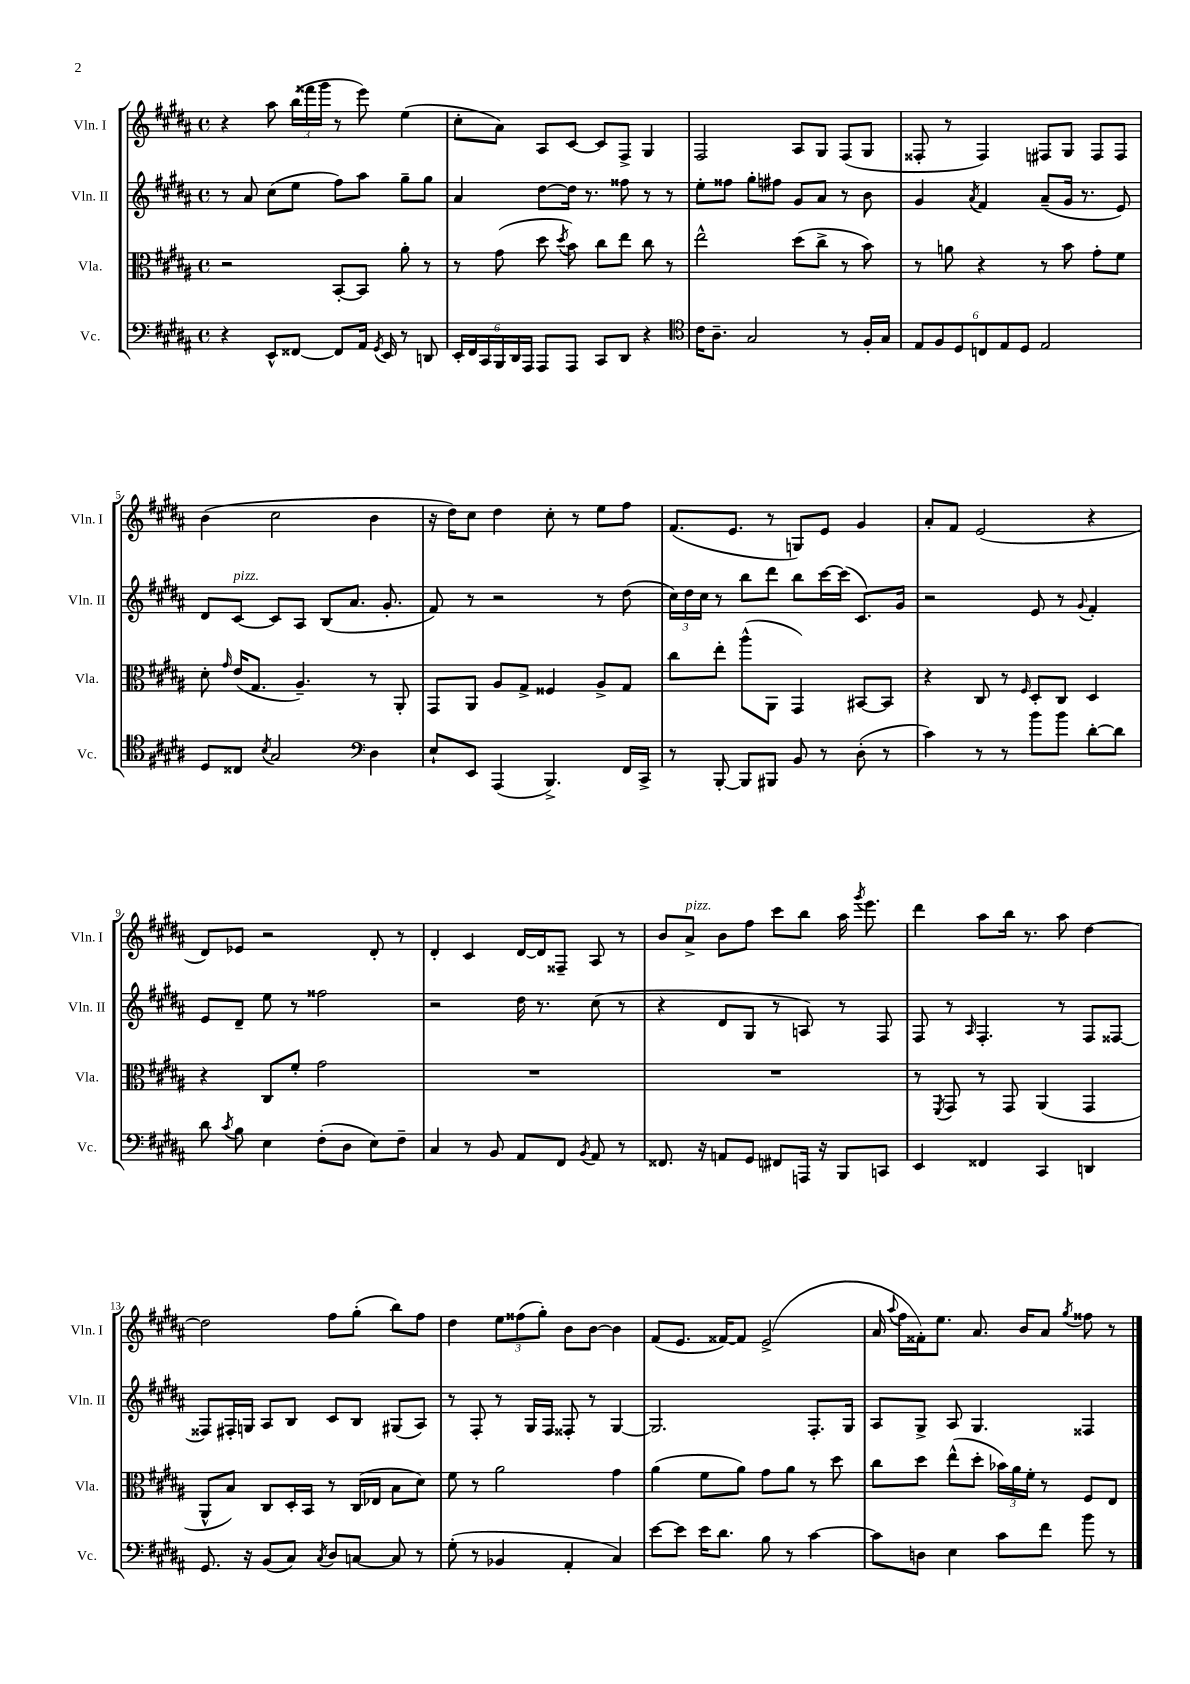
<<
\new StaffGroup <<
\new Staff = "s0" \with { instrumentName = "Vln. I" shortInstrumentName = "Vln. I" } {
    \clef treble \key b \major \defaultTimeSignature \time 4/4
    \autoBeamOff r4 ais''8 \tuplet 3/2 { b''16[( fisis'''16 gis'''16] } r8 e'''8) e''4( |
    cis''8[-. ais'8]) ais8[ cis'8]~ cis'8[ fis8]-> gis4 |
    fis2 ais8[ gis8] fis8[( gis8] |
    fisis8-. r8 fisis4) fis8[ gis8] fis8[ fis8] |
    b'4( cis''2 b'4 |
    r16 dis''16[) cis''8] dis''4 cis''8-. r8 e''8[ fis''8] |
    fis'8.[( e'8.] r8 g8[) e'8] gis'4 |
    ais'8[-. fis'8] e'2( r4 |
    dis'8[) ees'8] r2 dis'8-. r8 |
    dis'4-. cis'4 dis'16[~ dis'16 fisis8]-- ais8 r8 |
    b'8[ ais'8]->^\markup { \italic "pizz." } b'8[ fis''8] cis'''8[ b''8] ais''16 \acciaccatura { gis'''8 } e'''8. |
    dis'''4 ais''8[ b''16] r8. ais''8 dis''4~ |
    dis''2 fis''8[ gis''8]-.( b''8[) fis''8] |
    dis''4 \tuplet 3/2 { e''8[ fisis''8( gis''8]-.) } b'8[ b'8]~ b'4 |
    fis'8[( e'8.] fisis'16[~) fisis'8] e'2->( |
    ais'16 \appoggiatura { ais''8 } fis''16[ fisis'16-.) e''8.] ais'8. b'16[ ais'8] \acciaccatura { gis''8 } fisis''8 r8 \bar "|." |
}
\new Staff = "s1" \with { instrumentName = "Vln. II" shortInstrumentName = "Vln. II" } {
    \clef treble \key b \major \defaultTimeSignature \time 4/4
    \autoBeamOff r8 ais'8 cis''8[( e''8] fis''8[) ais''8] gis''8[-- gis''8] |
    ais'4 dis''8[~ dis''16] r8. fisis''8 r8 r8 |
    e''8[-. fisis''8] gis''8[-. fis''8] gis'8[ ais'8] r8 b'8 |
    gis'4 \acciaccatura { ais'8 } fis'4 ais'8[--( gis'16] r8. e'8) |
    dis'8[ cis'8]~^\markup { \italic "pizz." } cis'8[ ais8] b8[( ais'8.] gis'8.-. |
    fis'8) r8 r2 r8 dis''8( |
    \tuplet 3/2 { cis''16[) dis''16 cis''16] } r8 b''8[ dis'''8] b''8[ cis'''16~ cis'''16]( cis'8.[) gis'16] |
    r2 e'8 r8 \appoggiatura { gis'8 } fis'4-. |
    e'8[ dis'8]-- e''8 r8 fisis''2 |
    r2 dis''16 r8. cis''8( r8 |
    r4 dis'8[ gis8] r8 a8) r8 fis8 |
    fis8 r8 \grace { ais16 } fis4.-. r8 fis8[ fisis8]~ |
    fisis8[ fis16-. g16] ais8[ b8] cis'8[ b8] gis8[( ais8]) |
    r8 fis8-. r8 gis16[ fis16] fisis8-. r8 gis4~ |
    gis2. fis8.[-. gis16] |
    ais8[ gis8]-> ais8 gis4. fisis4 \bar "|." |
}
\new Staff = "s2" \with { instrumentName = "Vla." shortInstrumentName = "Vla." } {
    \clef alto \key b \major \defaultTimeSignature \time 4/4
    \autoBeamOff r2 b,8[~-. b,8] ais'8-. r8 |
    r8 gis'8( dis''8 \acciaccatura { dis''8 } b'8) cis''8[ e''8] cis''8 r8 |
    e''2-^ dis''8[( cis''8]-> r8 b'8) |
    r8 a'8 r4 r8 b'8 gis'8[-. fis'8] |
    dis'8-. \grace { gis'16 } e'16[( gis8.] ais4.--) r8 ais,8-. |
    gis,8[ ais,8] ais8[ gis8]-> fisis4 ais8[-> gis8] |
    cis''8[ e''8]-. ais''8[-^( ais,8] gis,4) bis,8[~ bis,8] |
    r4 cis8 r8 \grace { fis16 } dis8[-. cis8] dis4 |
    r4 cis8[ fis'8]-. gis'2 |
    R1 |
    R1 |
    r8 \acciaccatura { fis,8 } gis,8 r8 gis,8 ais,4( gis,4 |
    ais,8[-^ b8]) cis8[ dis16-. b,16] r8 cis16[( ees16] b8[ dis'8]) |
    fis'8 r8 ais'2 gis'4 |
    ais'4( fis'8[ ais'8]) gis'8[ ais'8] r8 dis''8 |
    cis''8[ dis''8] e''8[-^( dis''8]-. \tuplet 3/2 { bes'16[) ais'16 fis'16]-. } r8 fis8[ e8] \bar "|." |
}
\new Staff = "s3" \with { instrumentName = "Vc." shortInstrumentName = "Vc." } {
    \clef bass \key b \major \defaultTimeSignature \time 4/4
    \autoBeamOff r4 e,8[-^ fisis,8]~ fisis,8[ ais,16] \acciaccatura { gis,8 } e,16 r8 d,8 |
    \tuplet 6/4 { e,16[-. fis,16 cis,16 b,,16 dis,16 ais,,16] } ais,,8[ ais,,8] cis,8[ dis,8] r4 |
    \clef tenor cis'16[ ais8.]-- gis2 r8 fis16[-. gis16] |
    \tuplet 6/4 { e8[ fis8 dis8 c8 e8 dis8] } e2 |
    dis8[ cisis8] \acciaccatura { b8 } gis2 \clef bass dis4 |
    e8[-! e,8] ais,,4( b,,4.->) fis,16[ cis,16]-> |
    r8 b,,8~-. b,,8[ bis,,8] b,8 r8 dis8-.( r8 |
    cis'4) r8 r8 b'8[ b'8] dis'8[~-. dis'8] |
    dis'8 \acciaccatura { cis'8 } b8 e4 fis8[-.( dis8] e8[) fis8]-- |
    cis4 r8 b,8 ais,8[ fis,8] \acciaccatura { b,8 } ais,8 r8 |
    fisis,8. r16 a,8[ gis,8] fis,8[ a,,16] r16 b,,8[ c,8] |
    e,4 fisis,4 cis,4 d,4 |
    gis,8. r16 b,8[( cis8]) \acciaccatura { cis8 } dis8[ c8]~ c8 r8 |
    gis8-.( r8 bes,4 ais,4-. cis4) |
    e'8[~ e'8] e'16[ dis'8.] b8 r8 cis'4~ |
    cis'8[ d8] e4 cis'8[ fis'8] b'8 r8 \bar "|." |
}
>>
>>
